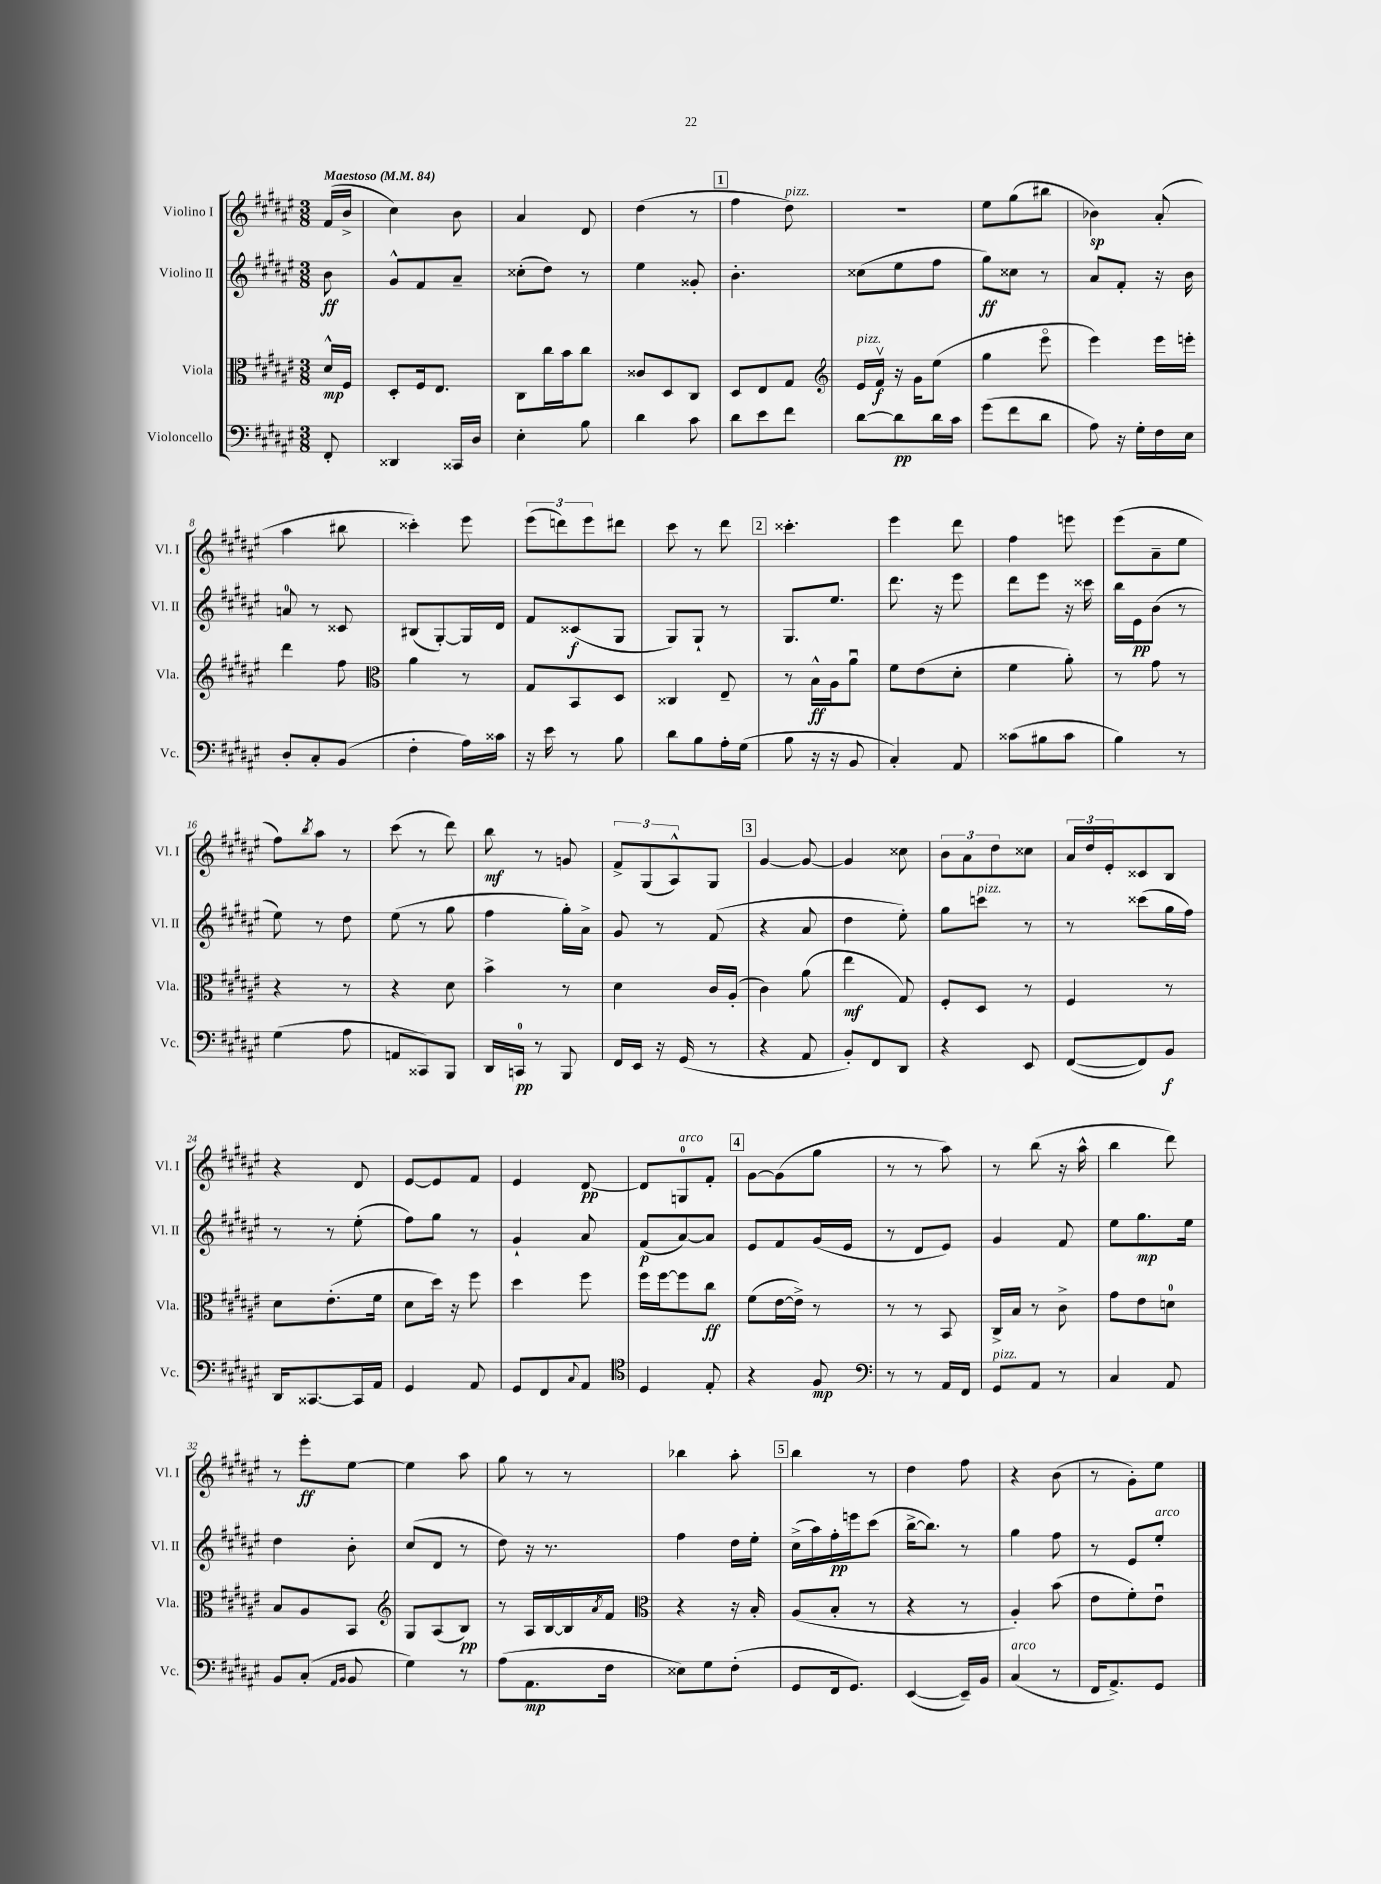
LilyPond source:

<<
\new StaffGroup <<
\new Staff = "s0" \with { instrumentName = "Violino I" shortInstrumentName = "Vl. I" } {
    \clef treble \key fis \major \numericTimeSignature \time 3/8 \partial 8 \tempo "Maestoso" 4 = 84
    fis'16( b'16-> |
    cis''4) b'8 |
    ais'4 dis'8 |
    dis''4( r8 |
    \mark \markup { \box "1" } fis''4 dis''8^\markup { \italic "pizz." }) |
    R4. |
    eis''8 gis''8( bis''8 |
    bes'4\sp) ais'8-.( |
    ais''4 bis''8 |
    cisis'''4-.) eis'''8 |
    \tuplet 3/2 { eis'''8( d'''8) eis'''8 } dis'''8 |
    cis'''8 r8 dis'''8 |
    \mark \markup { \box "2" } cisis'''4.-. |
    eis'''4 dis'''8 |
    fis''4 e'''8 |
    eis'''8( ais'8-- eis''8 |
    fis''8) \acciaccatura { b''8 } ais''8 r8 |
    cis'''8( r8 dis'''8) |
    b''8\mf r8 g'8 |
    \tuplet 3/2 { fis'8-> gis8( ais8-^) } gis8 |
    \mark \markup { \box "3" } gis'4~ gis'8~ |
    gis'4 cisis''8 |
    \tuplet 3/2 { b'8 ais'8 dis''8 } cisis''8 |
    \tuplet 3/2 { ais'16 dis''16 eis'16-. } cisis'8 b8 |
    r4 dis'8 |
    eis'8~ eis'8 fis'8 |
    eis'4 dis'8~\pp |
    dis'8 g8-0^\markup { \italic "arco" } fis'8-. |
    \mark \markup { \box "4" } gis'8~ gis'8( gis''8 |
    r8 r8 ais''8) |
    r8 b''8( r16 ais''16-^ |
    b''4 dis'''8) |
    r8 eis'''8-.\ff eis''8~ |
    eis''4 ais''8 |
    gis''8 r8 r8 |
    bes''4 ais''8-. |
    \mark \markup { \box "5" } b''4 r8 |
    dis''4 fis''8 |
    r4 b'8( |
    r8 gis'8-.) eis''8 \bar "|." |
}
\new Staff = "s1" \with { instrumentName = "Violino II" shortInstrumentName = "Vl. II" } {
    \clef treble \key fis \major \numericTimeSignature \time 3/8 \partial 8
    b'8\ff |
    gis'8-^ fis'8 ais'8-- |
    cisis''8-.( dis''8) r8 |
    eis''4 gisis'8-. |
    \mark \markup { \box "1" } b'4.-. |
    cisis''8( eis''8 fis''8 |
    gis''8\ff) cisis''8 r8 |
    ais'8 fis'8-. r16 b'16 |
    a'8-0 r8 cisis'8 |
    bis8( gis8~-.) gis16 dis'16 |
    fis'8 cisis'8\f( gis8 |
    gis8) gis8-! r8 |
    \mark \markup { \box "2" } gis8. eis''8. |
    dis'''8. r16 eis'''8 |
    dis'''8 eis'''8 r16 cisis'''16 |
    b''16 eis'16\pp b'8( r8 |
    eis''8) r8 dis''8 |
    eis''8( r8 gis''8 |
    fis''4 gis''16-.) ais'16-> |
    gis'8 r8 fis'8( |
    \mark \markup { \box "3" } r4 ais'8 |
    dis''4 eis''8-.) |
    gis''8 c'''8^\markup { \italic "pizz." } r8 |
    r8 cisis'''8( gis''16 fis''16) |
    r8 r8 eis''8-.( |
    fis''8) gis''8 r8 |
    gis'4-! ais'8 |
    fis'8\p( ais'8~) ais'8 |
    \mark \markup { \box "4" } eis'8 fis'8 gis'16( eis'16 |
    r8 dis'8 eis'8) |
    gis'4 fis'8 |
    eis''8 gis''8.\mp eis''16 |
    dis''4 b'8-. |
    cis''8( dis'8 r8 |
    dis''8) r16 r8. |
    fis''4 dis''16 eis''16-. |
    \mark \markup { \box "5" } cis''16->( ais''16) fis''16-.\pp e'''16 cis'''8( |
    b''16~-> b''8.) r8 |
    gis''4 fis''8 |
    r8 eis'8 eis''8-.^\markup { \italic "arco" } \bar "|." |
}
\new Staff = "s2" \with { instrumentName = "Viola" shortInstrumentName = "Vla." } {
    \clef alto \key fis \major \numericTimeSignature \time 3/8 \partial 8
    dis'16-^\mp fis16 |
    dis8-. fis16 eis8. |
    cis8 cis''16 b'16 cis''8 |
    cisis'8 dis8 cis8 |
    \mark \markup { \box "1" } dis8 eis8 gis8 |
    \clef treble eis'16^\markup { \italic "pizz." } fis'16\upbow\f r16 gis'16 eis''8( |
    gis''4 eis'''8\flageolet |
    eis'''4) eis'''16 e'''16-. |
    dis'''4 fis''8 |
    \clef alto ais'4 r8 |
    gis8 b,8 dis8 |
    cisis4 eis8-- |
    \mark \markup { \box "2" } r8 b16-^\ff ais16 ais'8\downbow |
    fis'8 eis'8( dis'8-. |
    fis'4 ais'8-.) |
    r8 gis'8 r8 |
    r4 r8 |
    r4 dis'8 |
    b'4-> r8 |
    dis'4 cis'16 ais16-.( |
    \mark \markup { \box "3" } cis'4) ais'8( |
    eis''4\mf gis8) |
    fis8-. dis8 r8 |
    fis4 r8 |
    dis'8 eis'8.-.( fis'16 |
    dis'8 dis''16) r16 fis''8 |
    dis''4 fis''8 |
    fis''16 fis''16~ fis''8 cis''8\ff |
    \mark \markup { \box "4" } fis'8( eis'16~ eis'16->) r8 |
    r8 r8 b,8 |
    cis16-> b16 r8 cis'8-> |
    gis'8 eis'8 d'8-0 |
    b8 ais8 b,8 |
    \clef treble gis8 ais8( b8\pp) |
    r8 ais16 b16~ b16 \acciaccatura { ais'8 } fis'16 |
    \clef alto r4 r16 b16-. |
    \mark \markup { \box "5" } ais8( b8-. r8 |
    r4 r8 |
    ais4-.) b'8( |
    eis'8 fis'8-.) eis'8\downbow \bar "|." |
}
\new Staff = "s3" \with { instrumentName = "Violoncello" shortInstrumentName = "Vc." } {
    \clef bass \key fis \major \numericTimeSignature \time 3/8 \partial 8
    fis,8-. |
    disis,4 cisis,16 dis16 |
    eis4-. b8 |
    dis'4 cis'8 |
    \mark \markup { \box "1" } dis'8 eis'8 fis'8 |
    dis'8~ dis'8\pp dis'16 cis'16 |
    gis'8( fis'8 dis'8 |
    ais8) r16 gis16-. fis16 eis16 |
    dis8-. cis8-. b,8( |
    fis4-. ais16) cisis'16 |
    r16 eis'16 r8 b8 |
    dis'8 b8 ais16-. gis16( |
    \mark \markup { \box "2" } b8 r16 r16 b,8 |
    cis4-.) ais,8 |
    cisis'8( bis8 cisis'8 |
    b4) r8 |
    gis4( ais8 |
    a,8 cisis,8) b,,8 |
    dis,16 c,16-0\pp r8 b,,8 |
    fis,16 eis,16 r16 gis,16( r8 |
    \mark \markup { \box "3" } r4 ais,8 |
    b,8-.) fis,8 dis,8 |
    r4 eis,8 |
    fis,8~( fis,8) b,8\f |
    dis,16 cisis,8.~ cisis,16 ais,16 |
    gis,4 ais,8 |
    gis,8 fis,8 \appoggiatura { cis8 } ais,8 |
    \clef tenor dis4 eis8-. |
    \mark \markup { \box "4" } r4 fis8\mp |
    \clef bass r8 r8 ais,16 fis,16 |
    gis,8^\markup { \italic "pizz." } ais,8 r8 |
    cis4 ais,8 |
    b,8 cis8-.( \grace { ais,16 b,16 } b,8 |
    gis4) r8 |
    ais8( ais,8.\mp fis16 |
    eisis8) gis8 fis8-.( |
    \mark \markup { \box "5" } gis,8 fis,16 gis,8.) |
    eis,4~( eis,16--) b,16 |
    cis4^\markup { \italic "arco" }( r8 |
    fis,16 ais,8.->) gis,8 \bar "|." |
}
>>
>>
